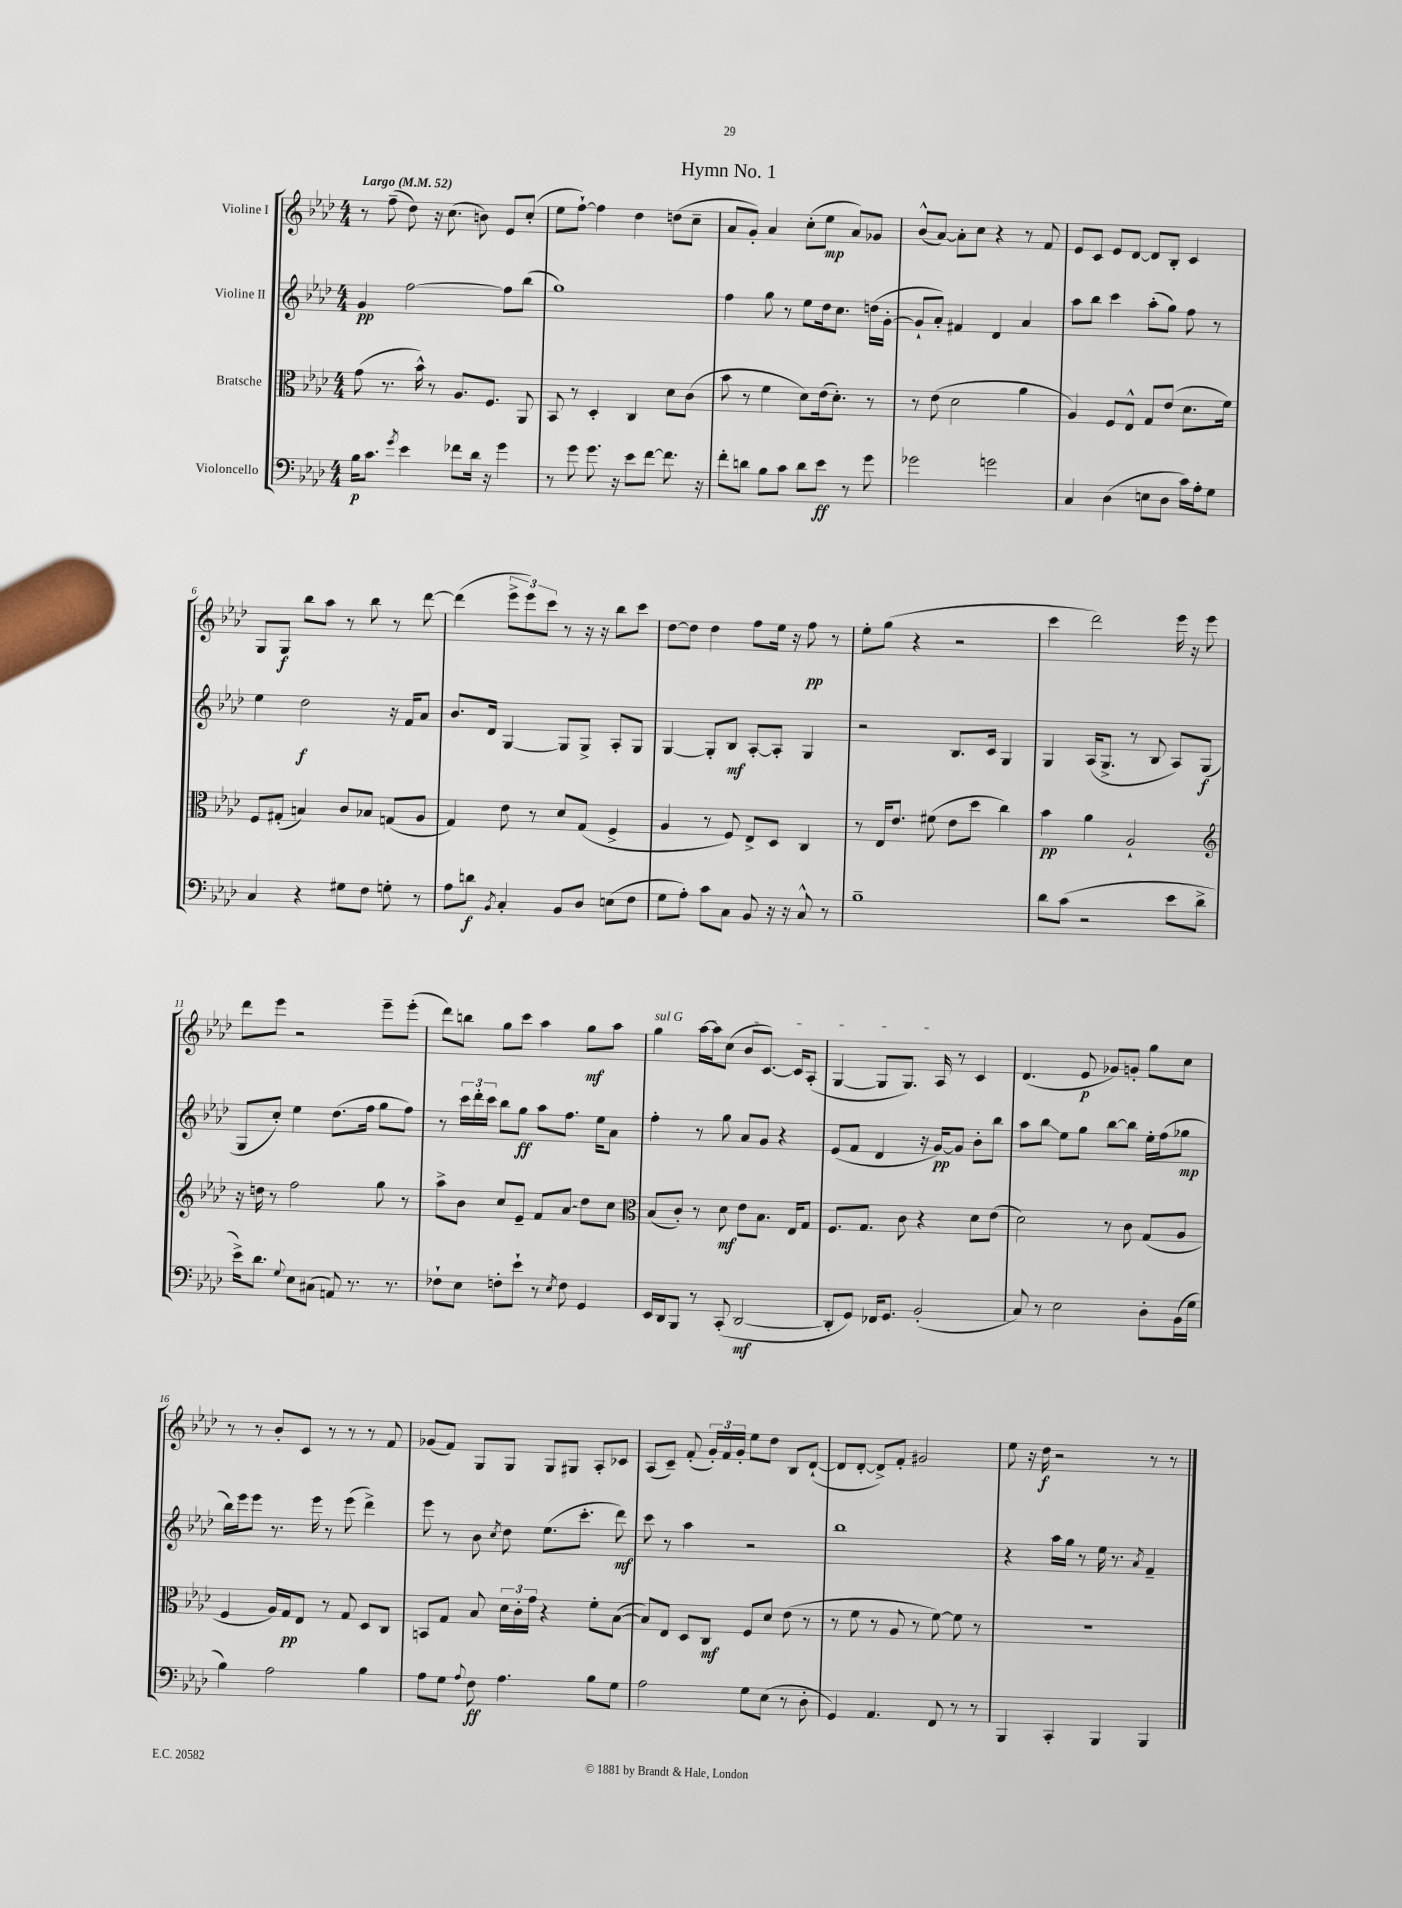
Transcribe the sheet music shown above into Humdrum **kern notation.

**kern	**kern	**kern	**kern
*staff4	*staff3	*staff2	*staff1
*clefF4	*clefC3	*clefG2	*clefG2
*k[b-e-a-d-]	*k[b-e-a-d-]	*k[b-e-a-d-]	*k[b-e-a-d-]
*M4/4	*M4/4	*M4/4	*M4/4
*MM52	*MM52	*MM52	*MM52
16B-\LK	(8g\	4g/	8r
8.c\J	.	.	.
.	8.r	.	(8ff~\
8qg/	.	.	.
4e-\	.	[2ff\	8dd-\)
.	16b-^^\)	.	.
.	8r	.	16r
.	.	.	(8.cc\
8f-\L	8.A-/L	.	.
16d-\Jk	.	.	8b\)
16r	8.F/J	.	.
4g\	.	8ff\]L	8e-/L
.	8AA-/	(8bb-\J	(8cc'/J
=	=	=	=
8r	8BB-/	1gg)	8ee-\L
8g\	8r	.	[8ff`\J)
8.g\	4D-'/	.	4ff\]
16r	.	.	.
8e-\L	4C/	.	4dd-\
[8f\J	.	.	.
8.f\]	8d-\L	.	(8dd\L
.	(8c\J	.	8cc~\J
16r	.	.	.
=	=	=	=
8f'\L	8b-\	4ff\	8a-/L
8d\J	8r	.	8g'/J)
8B-\L	4f\	8gg\	4a-/
8c\J	.	8r	.
8d\L	8d-\L)	8ee-\L	(8cc'\L
8e-\J	(16e-\k	16dd-\k	8ee-\J
.	8.d-'\J)	8.cc\J	.
8r	.	.	8a-/L)
8g\	8r	(16dd\LL	8g-/J
.	.	[16g'\JJ	.
=	=	=	=
2g-\	8r	8g`/]L	(8b-^^/L
.	(8e-\	8a-'/J)	[8a-/J)
.	2d-\	4f#/	8a-'\]L
.	.	.	8cc\J
2g\	.	4d-/	4r
.	4a-\	4a-/	8r
.	.	.	8f/
=	=	=	=
4C/	4A-/)	8aa-\L	8e-/L
.	.	8bb-\J	8c/J
(4D-\	8F/L	4ccc\	8e-/L
.	8E-^^/J	.	[8d-/J
8E\L	8G/L	(8aa-'\L	8d-/]L
8D-\J	(8e-/J	8gg\J)	8B-'/J
16c\LL)	8.d-\L	8ff\	4c/
16A-'\J	.	.	.
8G\J	.	8r	.
.	16f\Jk)	.	.
=	=	=	=
4C/	8F/L	4ee-\	8G/L
.	(8G#'/J	.	8G/J
4r	4B/)	2dd-\	8bb-\L
.	.	.	8aa-\J
8G#\L	8c/L	.	8r
8F\J	8B-/J	.	8bb-\
8G'\	(8G/L	16r	8r
.	.	16f/LK	.
8r	8A-/J	8a-/J	[8ddd-\
=	=	=	=
8A-\L	4G/)	8.b-/L	(4ddd-\]
8d\J	.	.	.
.	.	16d-/Jk	.
8qBB-/	.	.	.
4C'/	8e-\	[4G/	12eee-^\L
.	.	.	12eee-\)
.	8r	.	.
.	.	.	12ccc\J
8BB-/L	8d-/L	8G/]L	8r
8D-/J	(8G/J	8G^/J	16r
.	.	.	16r
(8E\L	4F^/	8A-'/L	8bb-\L
8F\J	.	8G/J	8ccc\J
=	=	=	=
8G\L	4A-/	[4G/	[8dd-\L
8A-'\J)	.	.	8dd-\]J
8c\L	8r	8G'/]L	4dd-\
8C\J	8F/)	8B-/J	.
8BB-/	8E-^/L	[8A-'/L	8ff\L
16r	8D-/J	8A-'/]J	16ee-\Jk
16r	.	.	16r
8C^^/	4C/	4G/	8ff\
8r	.	.	8r
=	=	=	=
1B-~	8r	2r	8ee-'\L
.	16E-/LK	.	(8gg\J
.	8.e-/J	.	.
.	.	.	4r
.	(8f#\	.	.
.	8e-\L	8.B-/L	2r
.	8dd-\J	.	.
.	.	16c/Jk	.
.	4cc\)	4G/	.
=	=	=	=
8d-\L	4b-\	4G/	4ccc\
(8c\J	.	.	.
2r	4a-\	(16A-/LK	2ddd-\)
.	.	8.G^/J	.
.	2A-`/	8r	.
.	.	8B-/	.
8e-\L	.	8A-/L)	16eee-\
.	.	.	16r
8d-^\J	.	(8G/J	8eee-\
=	=	=	=
*	*clefG2	*	*
16e-^\LK)	16r	8G/L	8ddd-\L
8.d-\J	16dd\	.	.
.	8r	8cc'/J)	8eee-\J
8qqG/	.	.	.
8E-\L	2ff\	4ee-\	2r
(8C#\J	.	.	.
8AA/)	.	(8.dd-\L	.
8.r	.	.	.
.	.	16ff\Jk	.
.	8gg\	8gg\L	8eee-~\L
8.r	.	.	.
.	8r	8ff\J)	(8eee-'\J
=	=	=	=
8F-`\L	8aa-^\L	8r	8ddd-\L)
8E-\J	8b-\J	24ccc\LL	8bb\J
.	.	24ddd-'\	.
.	.	24ccc\JJ	.
8F'\L	8cc/L	8bb-\L	8gg\L
8e-`\J	8e-~/J	8gg\J	8ccc\J
8r	8f/L	8aa-\L	4aa-\
8qE-/	.	.	.
8F\	8a-/J	8.ff\J	.
4GG/	8dd-\L	.	8gg\L
.	.	16ee-\LK	.
.	8cc\J	8a-\J	8aa-\J
=	=	=	=
*	*clefC3	*	*
16EE-/LL	(8B-/L	4ff'\	4gg\
16DD-/J	.	.	.
8BBB-/J	8c'/J)	.	.
8r	8r	8r	[16aa-\LL
.	.	.	16aa-\]J
(8CC'/	8d-\	8gg\	(8cc\J
[2DD-/	8e-\L	8a-/L	8b-/L
.	8.B-\J	8g/J	[8.c/J)
.	.	4r	.
.	16E-/LK	.	16c/]LK
.	8G/J	.	(8A-'/J
=	=	=	=
8DD-'/]L	8.F/L	(8e-/L	[4G/
8GG/J)	.	8f/J	.
.	8.G/J	.	.
16FF-/LK	.	4d-/	8G/]L
8.GG/J	.	.	.
.	8c\	.	8.G/J)
(2BB-'/	4r	16r	.
.	.	[16g/LK)	16A-/
.	.	8g/]J	8r
.	8d-\L	8b-'\L	4c/
.	(8e-\J	8bb-\J	.
=	=	=	=
8C/)	2d-\)	8aa-\L	(4.d-/
8r	.	8bb-\J	.
2E-\	.	8ee-\L	.
.	.	8gg\J	8e-/
.	8r	[8bb-\L	8g-/L)
.	8c\	8bb-\]J	8g'/J
8D-'\L	(8G/L	16ee-'\LL	8gg\L
.	.	(16ff\J	.
(16BB-\L	8A-/J	8gg-\J	8cc\J
16G\JJ	.	.	.
=	=	=	=
4B-\)	4F/	16bb-\LL)	8r
.	.	16eee-\J	.
.	.	8eee-\J	8r
2A-\	16A-/LL)	8.r	8b-'/L
.	16G/J	.	.
.	8E-/J	.	8c/J
.	.	16eee-\	.
.	8r	8r	8r
.	8G/	(8eee-\	8r
4B-\	8D-/L	4ddd-^\)	8r
.	8C/J	.	8f/
=	=	=	=
8A-\L	8BB/L	8eee-\	(8g-/L
8G\J	8G/J	8r	8f/J)
8qqA-/	.	.	.
8F\	8B-/	8b-\	8G/L
.	.	8qcc/	.
4.A-\	24d-\LL	8dd-\	8G/J
.	24c'\	.	.
.	24g\JJ	.	.
.	4r	(8.ee-\L	8G/L
.	.	.	8G#/J
.	.	8.ccc'\J	.
8B-\L	8f'\L	.	8A-'/L
8G\J	([8B-\J	8ddd-\)	8c-/J
=	=	=	=
2A-\	8B-/]L)	8ccc\	(8A-/L
.	8E-/J	8r	8c~/J)
.	8D-/L	4aa-\	(8f'/
.	8C/J	.	24g'/LL)
.	.	.	24f/
.	.	.	24g'/JJ
8G\L	8F/L	2r	8ee-\L
(8E-\J	8d-/J	.	8dd-\J
8r	(8e-\	.	8B-/L
8D-'\	8r	.	([8d-`/J
=	=	=	=
4GG/)	8r	1bb-	8d-/]L
.	8f\	.	[8d-'/J
4.AA-/	8r	.	8d-^/]L)
.	8A-/	.	8f'/J
.	8r	.	2g#/
8FF/	[8f\)	.	.
8r	8f\]	.	.
8r	8r	.	.
=	=	=	=
4BBB-/	1r	4r	8ee-\
.	.	.	16r
.	.	.	16dd-\
4CC'/	.	16aa-\LL	2r
.	.	16gg\JJ	.
.	.	8r	.
4BBB-/	.	16ee-\	.
.	.	8.r	.
.	.	8qa-/	.
4BBB-/	.	4f~/	8r
.	.	.	8r
==	==	==	==
*-	*-	*-	*-
